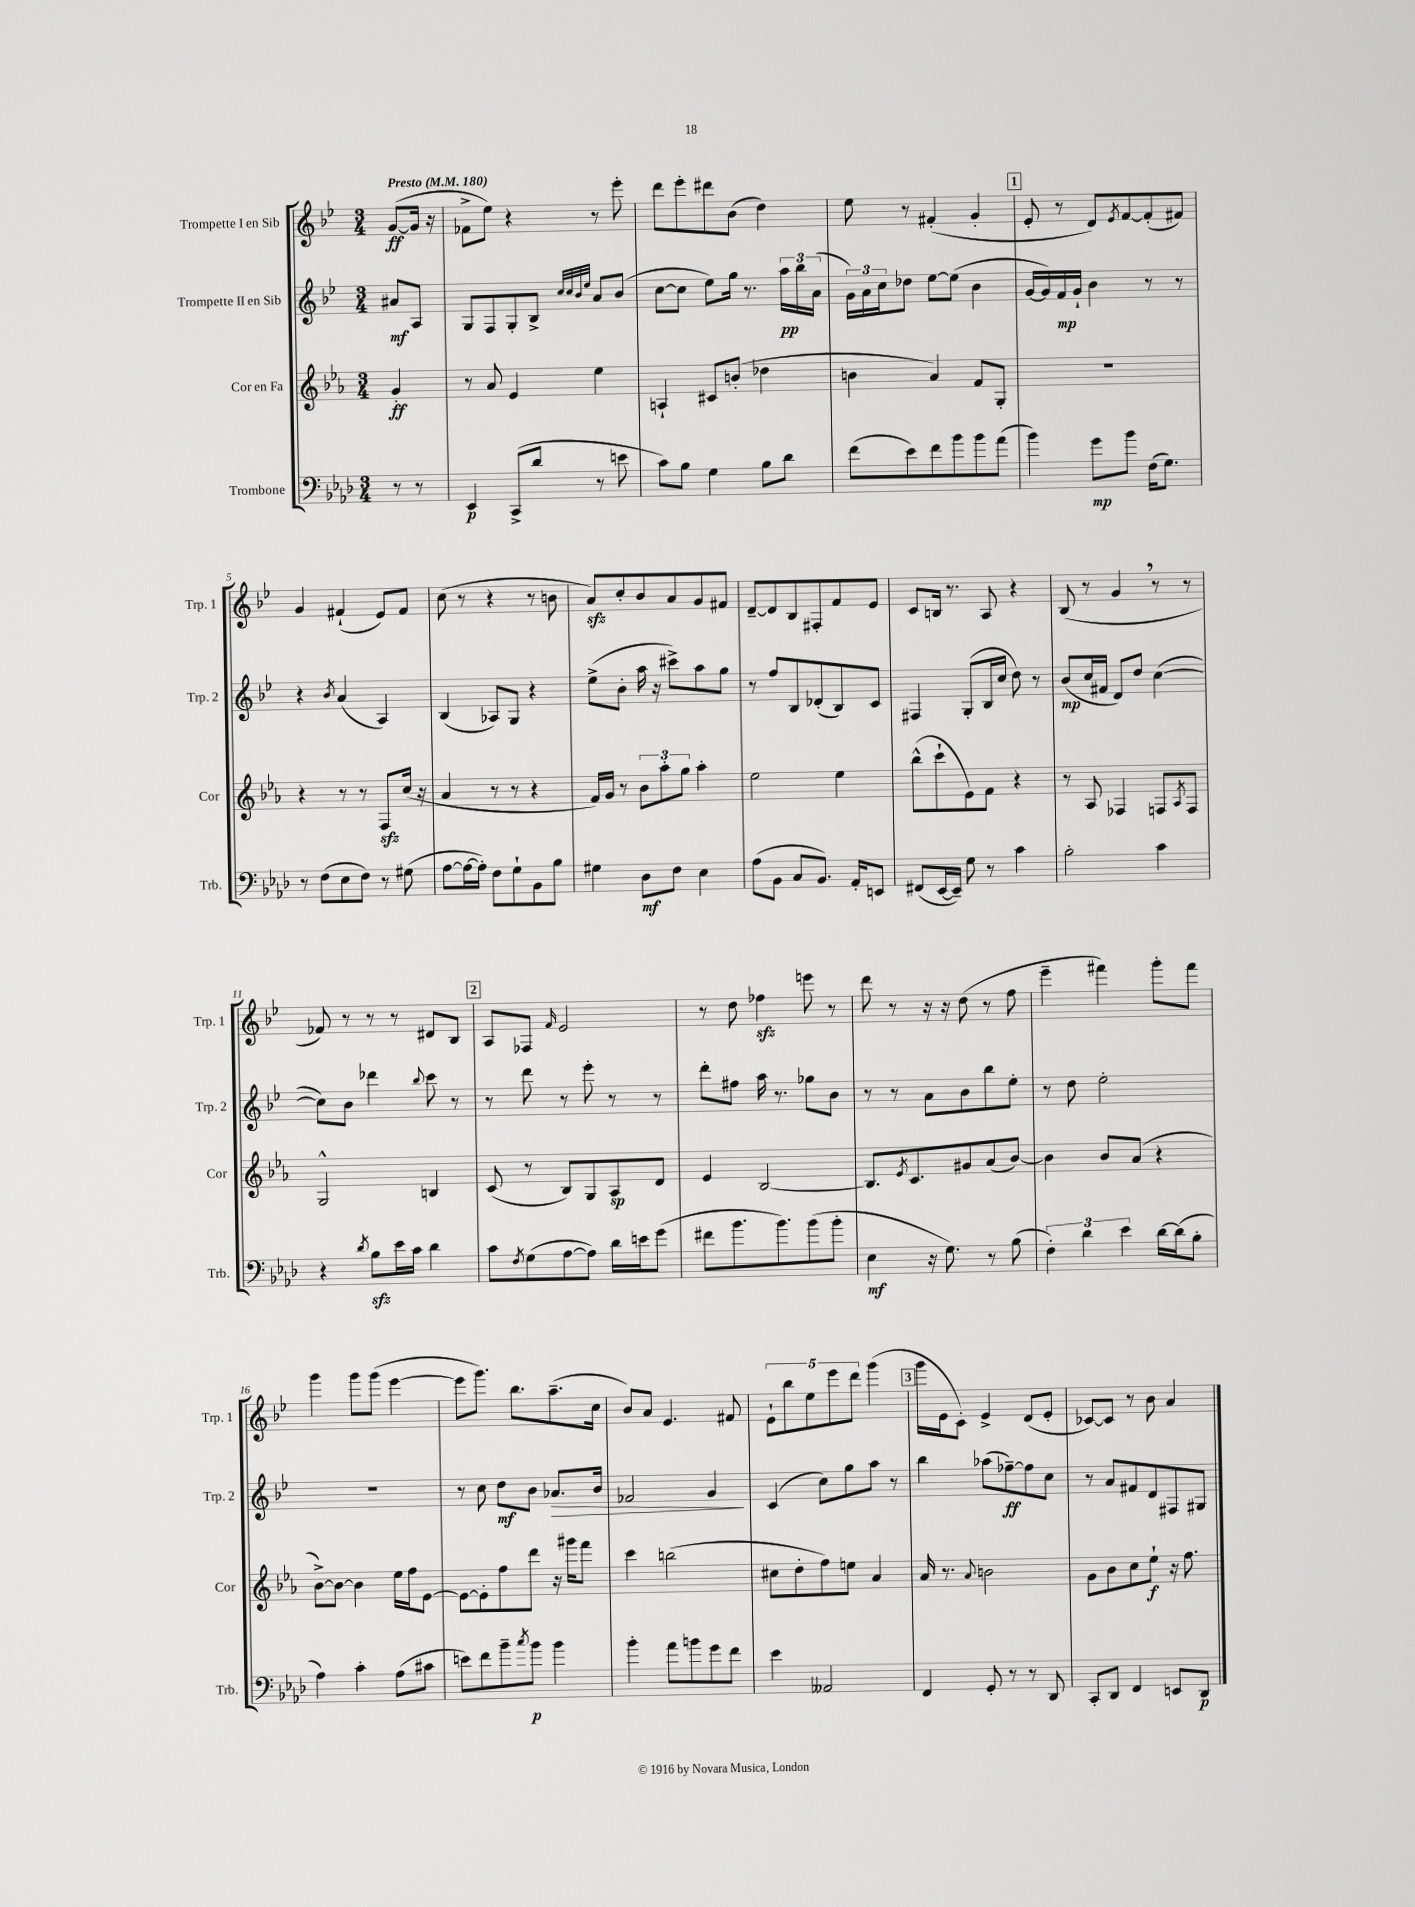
<<
\new StaffGroup <<
\new Staff = "s0" \with { instrumentName = "Trompette I en Sib" shortInstrumentName = "Trp. 1" } {
    \clef treble \key bes \major \numericTimeSignature \time 3/4 \partial 4 \tempo "Presto" 4 = 180
    g'8~\ff( g'16 r16 |
    fes'8-> ees''8) r4 r8 ees'''8-. |
    d'''8 ees'''8-. dis'''8 bes'8( d''4) |
    ees''8 r8 fis'4-.( g'4-. |
    \mark \markup { \box "1" } ees'8-. r8 d'8) \acciaccatura { ees'8 } f'8~ f'8-.( fis'8) |
    g'4 fis'4-!( ees'8) fis'8 |
    c''8( r8 r4 r8 b'8 |
    a'8\sfz) c''8-. bes'8 a'8 g'8 fis'8 |
    d'8~-- d'8 bes8 fis8-. f'8 ees'8 |
    c'8 b16 r8. a8 r4 |
    bes8( r8 g'4 \breathe r8 r8 |
    fes'8) r8 r8 r8 dis'8 bes8 |
    \mark \markup { \box "2" } a8 fes8 \grace { f'16 } ees'2 |
    r8 d''8 fes''4\sfz e'''8 r8 |
    d'''8 r8 r16 r16 d''8( r8 f''8 |
    ees'''4-- fis'''4) g'''8-. fis'''8 |
    g'''4 g'''8 g'''8( ees'''4~ |
    ees'''8 g'''8.) bes''8. a''8.--( c''16 |
    bes'8) a'8 ees'4. fis'8 |
    \tuplet 5/4 { ees'8-! bes''8 ees''8 ees'''8 d'''8 } g'''4( |
    \mark \markup { \box "3" } g'''16 ees'16 c'8-.) ees'4-> d'8( ees'8-. |
    ces'8~) ces'8 r8 bes'8 a'4 \bar "|." |
}
\new Staff = "s1" \with { instrumentName = "Trompette II en Sib" shortInstrumentName = "Trp. 2" } {
    \clef treble \key bes \major \numericTimeSignature \time 3/4 \partial 4
    ais'8\mf a8 |
    g8 f8 g8-. bes8-> \grace { c''32 c''32 bes'32 ees''32 } a'8 bes'8( |
    c''8~ c''8 ees''8) g''16 r8. \tuplet 3/2 { a''16\pp bes''16 a'16( } |
    \tuplet 3/2 { g'16) a'16 c''16 } des''8 ees''8~ ees''8( bes'4 |
    \mark \markup { \box "1" } g'16~ g'16) f'16\mp g'16-! bes'4 r8 r8 |
    r4 \acciaccatura { bes'8 } a'4( a4) |
    bes4( aes8) g8 r4 |
    ees''8->( bes'8-. a''16 r16 cis'''8->) a''8 g''8 |
    r8 f''8 bes8 des'8-.( bes8) c'8 |
    fis4 g8-.( bes16 c''16 d''8) r8 |
    bes'8\mp( c''16 fis'16 d'8) d''8 c''4~( |
    c''8) bes'8 des'''4 \appoggiatura { bes''8 } c'''8 r8 |
    \mark \markup { \box "2" } r8 d'''8 r8 ees'''8-. r8 r8 |
    d'''8-. fis''8 a''16 r8. ges''8 bes'8 |
    r8 r8 a'8 bes'8 bes''8 ees''8-. |
    r8 d''8 ees''2-. |
    R2. |
    r8 c''8 d''8\mf bes'8 aes'8.\> bes'16 |
    fes'2 g'4\! |
    c'4( c''8) g''8 a''8 r8 |
    \mark \markup { \box "3" } bes''4 aes''8( fes''8~--\ff) fes''8 c''8 |
    r8 a'8 fis'8 d'8 fis8 gis8 \bar "|." |
}
\new Staff = "s2" \with { instrumentName = "Cor en Fa" shortInstrumentName = "Cor" } {
    \clef treble \key ees \major \numericTimeSignature \time 3/4 \partial 4
    g'4-.\ff |
    r8 aes'8 ees'4 ees''4 |
    a4-! cis'8 b'8-.( des''4 |
    b'4 aes'4) f'8 g8-. |
    \mark \markup { \box "1" } r2. |
    r4 r8 r8 f8\sfz c''16( r16 |
    aes'4 r8 r8 r4 |
    f'16) g'16 r8 \tuplet 3/2 { bes'8 aes''8-. g''8 } aes''4-. |
    ees''2 ees''4 |
    bes''8-^( c'''8-! ees'8) f'8 r4 |
    r8 aes8 fes4 f8 \acciaccatura { aes8 } f8 |
    g2-^ b4 |
    \mark \markup { \box "2" } c'8( r8 bes8) g8 aes8\sp d'8 |
    ees'4 bes2~ |
    bes8. \acciaccatura { ees'8 } c'8. gis'8 aes'8( bes'8~) |
    bes'4 bes'8 aes'8( r4 |
    bes'8~->) bes'8~ bes'4 ees''16 f''16 ees'8~ |
    ees'8~ ees'8-. f''8 d'''8 r16 gis'''16 f'''8 |
    c'''4 b''2( |
    cis''8 d''8-. f''8) e''8 aes'4 |
    \mark \markup { \box "3" } aes'16 r8. \appoggiatura { aes'8 } b'2 |
    g'8 bes'8 c''8 ees''8-!\f r16 f''8. \bar "|." |
}
\new Staff = "s3" \with { instrumentName = "Trombone" shortInstrumentName = "Trb." } {
    \clef bass \key aes \major \numericTimeSignature \time 3/4 \partial 4
    r8 r8 |
    ees,4\p c,8->( des'8 r8 e'8 |
    c'8) bes8 g4 bes8 des'8 |
    f'8( ees'8) f'8 bes'8 bes'8 aes'8( |
    \mark \markup { \box "1" } bes'4) g'8\mp bes'8 f16( g8.) |
    r8 f8( ees8 f8) r8 gis8( |
    aes8~ aes16~ aes16-.) f8 g8-! bes,8 bes8 |
    gis4 des8\mf f8 ees4 |
    aes8( bes,8 c8 bes,8.) aes,16-. e,8 |
    fis,8( ees,16~ ees,16--) g8 r8 c'4 |
    bes2-. c'4 |
    r4 \acciaccatura { des'8 } bes8\sfz ees'16 c'16 des'4 |
    \mark \markup { \box "2" } c'8 \acciaccatura { f8 } g8( aes8~ aes8) des'16 e'16 g'8( |
    fis'8 bes'8. bes'8.) bes'8( bes'8-. |
    ees4\mf r16 g8.) r8 bes8( |
    \tuplet 3/2 { f4-.) des'4 ees'4 } des'16~ des'16( bes8-. |
    aes4) c'4-. aes8( cis'8 |
    e'8) f'8 bes'8-- \acciaccatura { c''8 } bes'8\p bes'4 |
    bes'4-. aes'8 b'8 g'8 f'8 |
    ees'4 aeses,2 |
    \mark \markup { \box "3" } f,4 g,8-. r8 r8 des,8 |
    c,8-. des,8 f,4 e,8 des,8\p \bar "|." |
}
>>
>>
